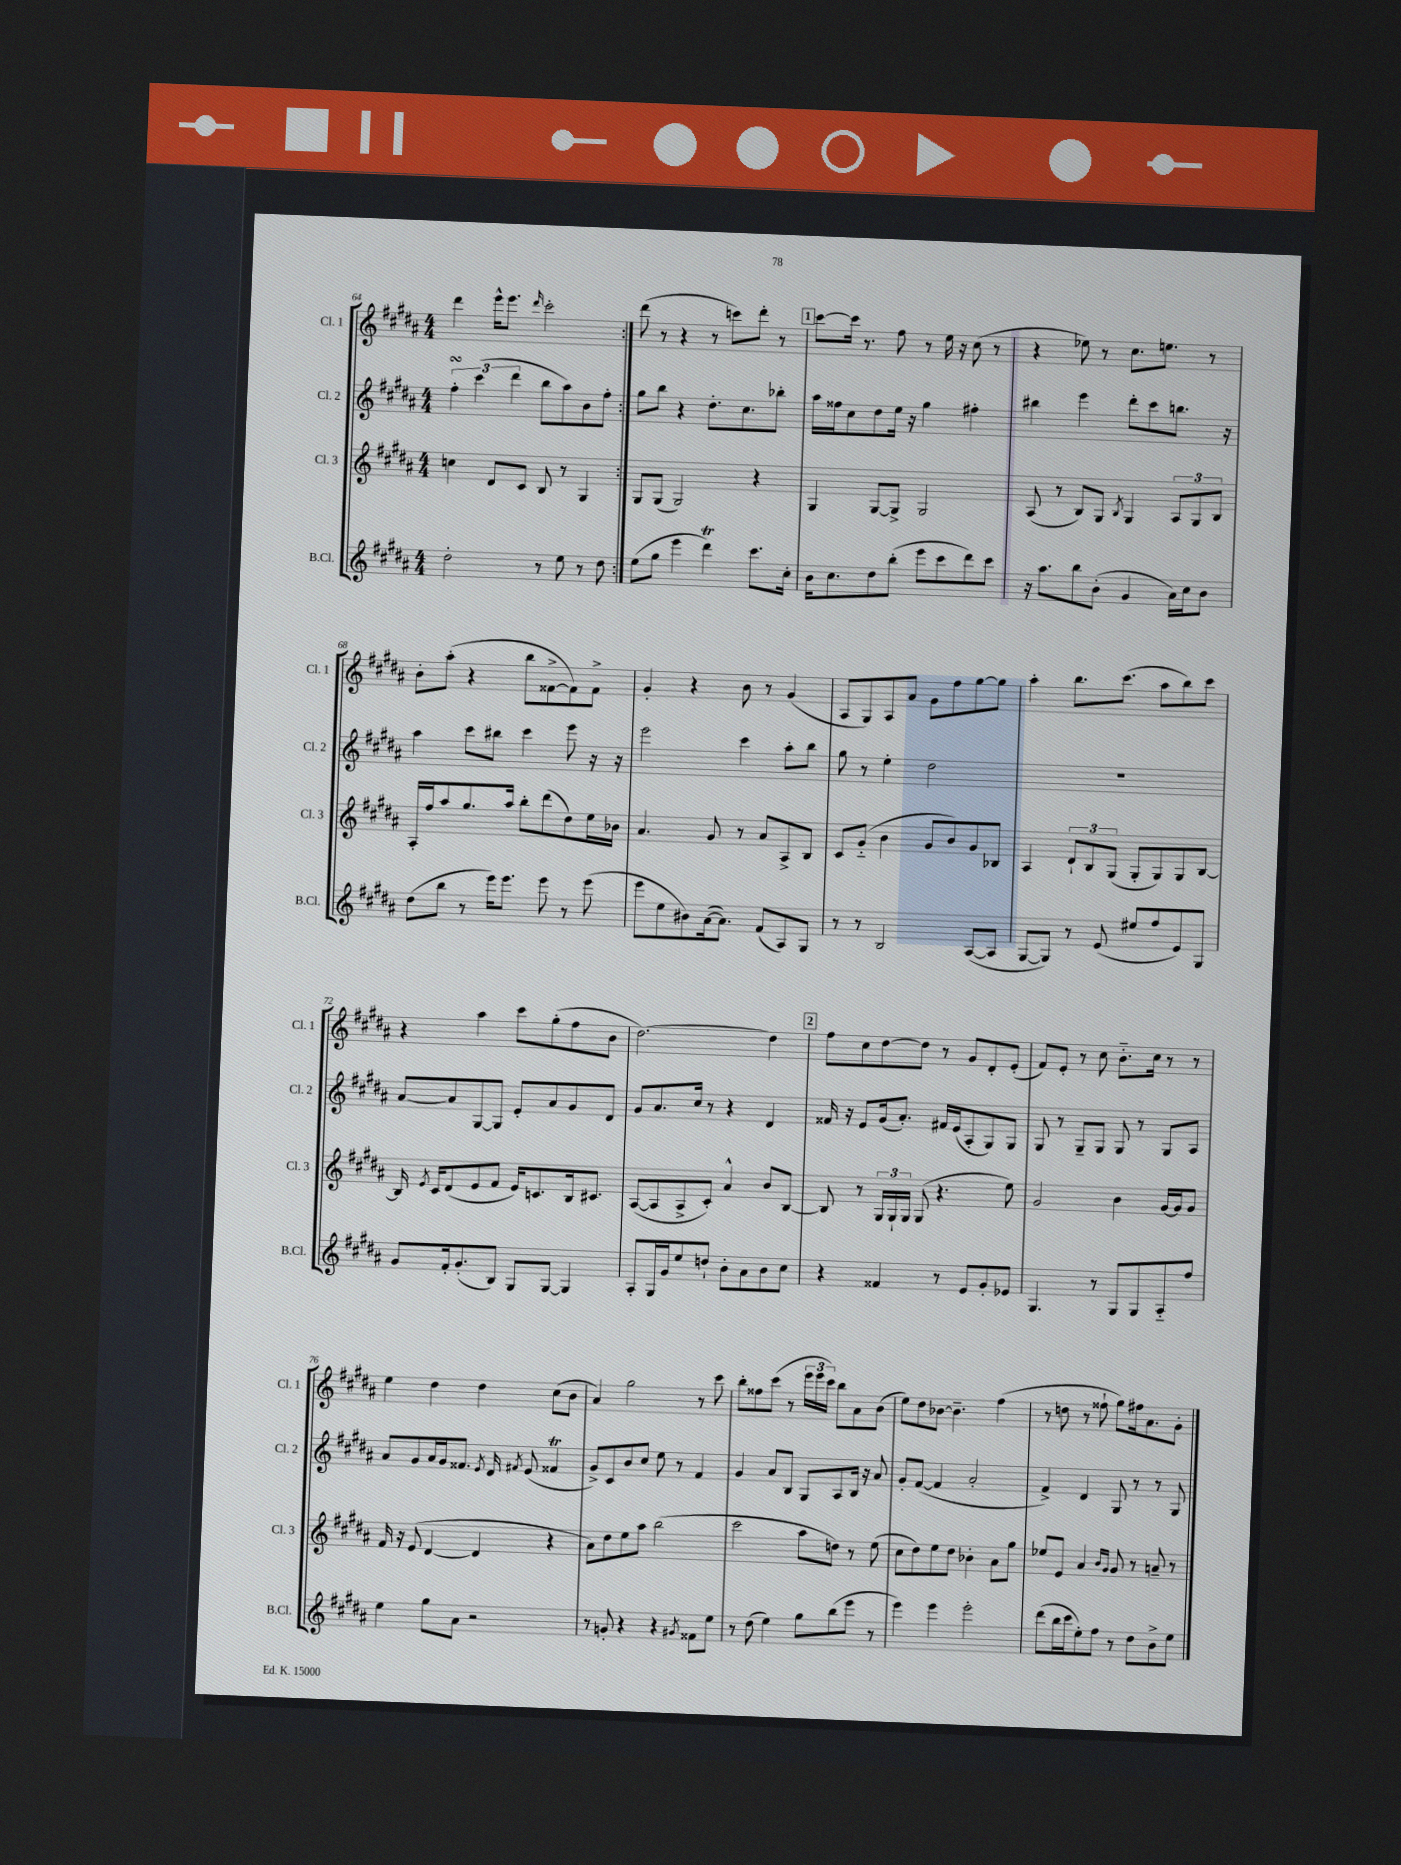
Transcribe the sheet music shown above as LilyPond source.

<<
\new StaffGroup <<
\new Staff = "s0" \with { instrumentName = "Cl. 1" shortInstrumentName = "Cl. 1" } {
    \clef treble \key b \major \numericTimeSignature \time 4/4
    \autoBeamOff \repeat volta 2 { dis'''4 e'''16[-^ e'''8.] \grace { dis'''16 } cis'''2-. | }
    dis'''8( r8 r4 r8 c'''8[) dis'''8]-. r8 |
    \mark \markup { \box "1" } cis'''8[~ cis'''16] r8. fis''8 r8 e''16 r16 cis''8( r8 |
    r4 ees''8) r8 cis''8.[ e''8.] r8 |
    b'8[-. ais''8]-.( r4 b''8[ fisis'8~-> fisis'8) fisis'8]-> |
    gis'4-. r4 b'8 r8 gis'4( |
    ais8[ gis8) ais8 ais'8] gis'8[ fis''8 gis''8~ gis''8] |
    ais''4-. b''8.[ cis'''8.]( ais''8[ b''8) cis'''8] |
    r4 ais''4 cis'''8[ gis''8-.( fis''8 b'8] |
    dis''2.~) dis''4 |
    \mark \markup { \box "2" } fis''8[ cis''8 dis''8~ dis''8] r8 gis'8[ dis'8-. e'8]-.( |
    fis'8[) e'8]-. r8 cis''8 b'8.[-_ cis''16] r8 r8 |
    e''4 dis''4 dis''4 cis''8[( b'8] |
    ais'4) gis''2 r8 cis'''8 |
    b''8[-. fisis''8 cis'''8]( r8 \tuplet 3/2 { e'''16[ e'''16 cis'''16]) } b''8[ ais'8 b'8]( |
    e''8[) dis''8 bes'8]~ bes'4.-- fis''4( |
    r8 d''8 r8 fisis''8-! gis''8[) fis''16 ais'8. gis'8]-. \bar "|." |
}
\new Staff = "s1" \with { instrumentName = "Cl. 2" shortInstrumentName = "Cl. 2" } {
    \clef treble \key b \major \numericTimeSignature \time 4/4
    \autoBeamOff \repeat volta 2 { \tuplet 3/2 { fis''4-.\turn cis'''4( dis'''4 } b''8[ ais''8) b'8 fis''8]-. | }
    gis''8[ b''8] r4 dis''8.[-. cis''8. bes''8]-. |
    \mark \markup { \box "1" } ais''16[ fisis''16 cis''8 dis''8 e''16] r16 gis''4 fis''4-. |
    bis''4 e'''4 dis'''8[-. cis'''8 b''8.] r16 |
    ais''4 cis'''8[ bis''8] cis'''4 e'''8 r16 r16 |
    e'''2 cis'''4 ais''8[-. b''8] |
    gis''8 r8 e''4-. dis''2 |
    R1 |
    ais'8[~ ais'8 gis8~ gis8] e'8[-. ais'8 gis'8 dis'8] |
    gis'8[ ais'8. cis''16] r8 r4 dis'4 |
    \mark \markup { \box "2" } fisis'16 r16 e'8[ gis'16( ais'8.]-.) fis'16[ e'16( ais8-. gis8) gis8] |
    gis8 r8 gis8[-- gis8] gis8 r8 gis8[ ais8] |
    ais'8[ gis'8 ais'16 gis'16 fisis'8.] \acciaccatura { e'8 } dis'16 \acciaccatura { fis'8 } e'8( fisis'4\trill |
    gis'8[->) cis'8 b'8 cis''8] e''8 r8 fis'4 |
    gis'4 ais'8[ b8] gis8[ ais8 b16] r16 ais'8 |
    gis'8[-. fis'8]~( fis'4 ais'2-. |
    fis'4->) dis'4 gis8 r8 r8 gis8 \bar "|." |
}
\new Staff = "s2" \with { instrumentName = "Cl. 3" shortInstrumentName = "Cl. 3" } {
    \clef treble \key b \major \numericTimeSignature \time 4/4
    \autoBeamOff \repeat volta 2 { c''4 dis'8[ cis'8] b8 r8 gis4 | }
    gis8[ gis8]( gis2) r4 |
    \mark \markup { \box "1" } gis4 gis8[~ gis8]-> gis2 |
    ais8( r8 b8[) gis8] \acciaccatura { b8 } gis4 \tuplet 3/2 { ais8[ gis8 b8] } |
    ais16[-. fis''16 ais''8 gis''8. ais''16] b''8[-. dis'''8( dis''8) e''16 bes'16] |
    ais'4. gis'8 r8 ais'8[ ais8-> b8] |
    cis'8[ gis'8]-_( b'4 gis'8[ b'8) gis'8 bes8] |
    ais4 \tuplet 3/2 { dis'8[-! b8 gis8]( } gis8[-. gis8) gis8 b8]~ |
    b16 \acciaccatura { e'8 } cis'16[ dis'8( e'8 fis'8] e'16[) c'8. b16 cis'8.] |
    ais8[~( ais8 ais8-> cis'8]-.) ais'4-^ b'8[ b8]~ |
    \mark \markup { \box "2" } b8 r8 \tuplet 3/2 { gis16[ gis16-! gis16] } gis8( r4. e''8) |
    gis'2 b'4 gis'16[~ gis'16 gis'8] |
    fis'16 r16 e'8( dis'4~ dis'4 r4 |
    ais'8[) dis''8 e''8 ais''8] b''2( |
    cis'''2 ais''8[ d''8]) r8 e''8( |
    cis''8[ dis''8) e''8 dis''8] bes'4-. ais'8[ gis''8] |
    ees''8[ e'8] ais'4 \grace { b'16[ gis'16] } gis'8 r8 a'8-- r8 \bar "|." |
}
\new Staff = "s3" \with { instrumentName = "B.Cl." shortInstrumentName = "B.Cl." } {
    \clef treble \key b \major \numericTimeSignature \time 4/4
    \autoBeamOff \repeat volta 2 { dis''2-. r8 e''8 r8 dis''8 | }
    e''8[( gis''8] e'''4 dis'''4\trill) cis'''8.[ cis''16]-. |
    \mark \markup { \box "1" } b'16[ cis''8. dis''8 b''8]-.( e'''8[ cis'''8 dis'''8) cis'''8] |
    r16 ais''8.[ b''8 b'8]-.( gis'4 ais'16[) cis''16 b'8] |
    dis''8[( b''8] r8 e'''16[) e'''8.] e'''8 r8 e'''8( |
    e'''8[ e''8 bis'8) ais'16~( ais'8.]) fis'8[( ais8) gis8] |
    r8 r8 b2 ais8[~( ais8] |
    gis8[~ gis8]) r8 e'8( eis''8[ fis''8 e'8) gis8] |
    gis'8[ fis'16-. gis'8.-.( b8]) gis8[ gis8]~ gis4 |
    ais8[-. gis16 gis'16 e''8 d''8]-! b'8[-. ais'8 b'8 cis''8] |
    \mark \markup { \box "2" } r4 fisis'4 r8 e'8[ gis'8-. ees'8] |
    gis4. r8 gis8[ gis8 ais8-_ fis''8] |
    e''4 gis''8[ ais'8] r2 |
    r8 g'8-. r4 r4 \acciaccatura { gis'8 } fisis'8[ e''8] |
    r8 dis''8( e''4) gis''8[ b''8( e'''8] r8 |
    e'''4) e'''4 e'''2-. |
    dis'''8[( b''16 cis'''16 e''8-.) fis''8] r8 dis''8[ b'8-> e''8] \bar "|." |
}
>>
>>
\layout { \context { \Score currentBarNumber = #64 } }
